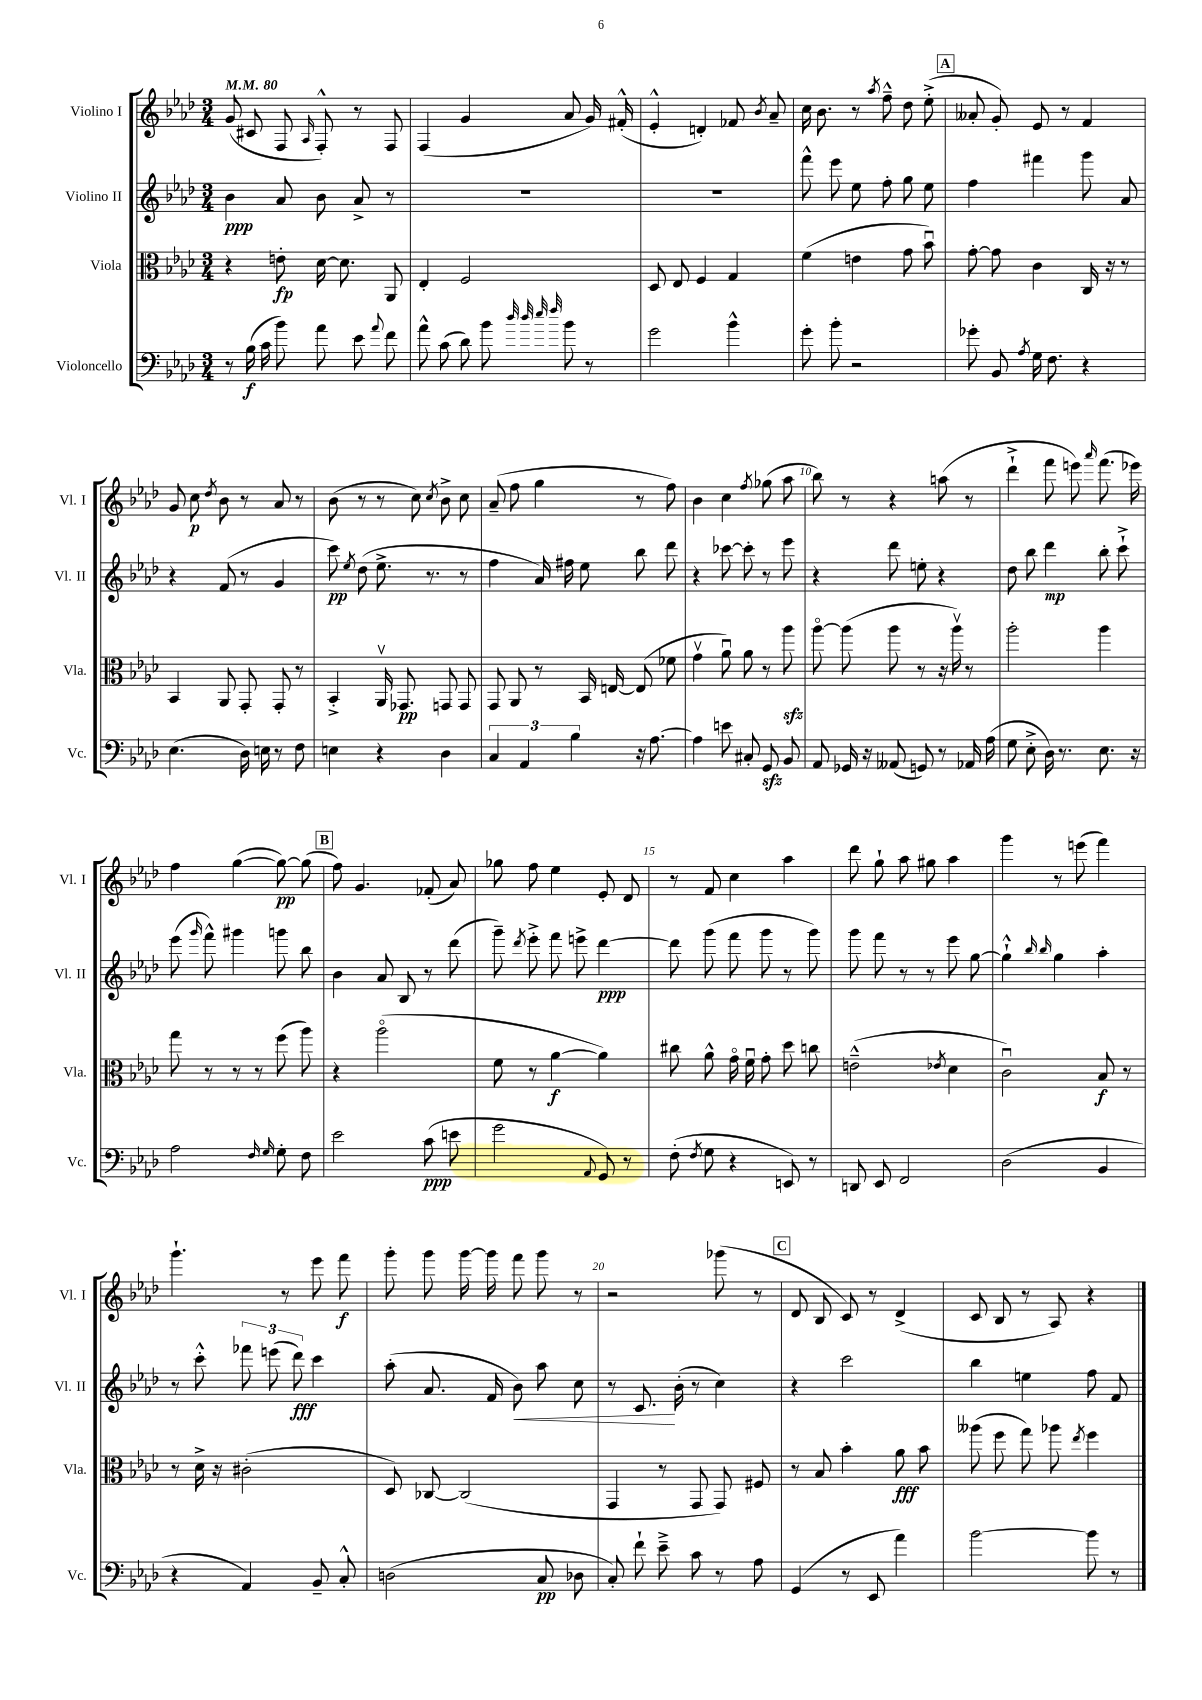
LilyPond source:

<<
\new StaffGroup <<
\new Staff = "s0" \with { instrumentName = "Violino I" shortInstrumentName = "Vl. I" } {
    \clef treble \key aes \major \numericTimeSignature \time 3/4 \tempo 4 = 80
    \autoBeamOff g'8( cis'8 f8 \grace { aes16 } f8-.-^) r8 f8 |
    f4( g'4 aes'8 g'16) fis'16-.-^( |
    ees'4-.-^ d'4-.) fes'8 \acciaccatura { bes'8 } aes'8-- |
    c''16 bes'8. r8 \acciaccatura { aes''8 } f''8---^ des''8 ees''8-.->( |
    \mark \markup { \box "A" } aeses'8-. g'8-.) ees'8 r8 f'4 |
    g'8 c''8\p \acciaccatura { des''8 } bes'8 r8 aes'8 r8 |
    bes'8( r8 r8 c''8) \acciaccatura { c''8 } bes'8-> c''8 |
    aes'8--( f''8 g''4 r8 f''8) |
    bes'4 c''4 \acciaccatura { f''8 } ges''8( aes''8 |
    bes''8) r8 r4 a''8( r8 |
    des'''4-!-> f'''8 e'''8) \grace { aes'''16 } f'''8.( ees'''16) |
    f''4 g''4~( g''8~\pp) g''8( |
    \mark \markup { \box "B" } f''8) g'4. fes'8-.( aes'8) |
    ges''8 f''8 ees''4 ees'8-. des'8 |
    r8 f'8 c''4 aes''4 |
    des'''8 g''8-! aes''8 gis''8 aes''4 |
    g'''4 r8 e'''8( f'''4) |
    g'''4.-! r8 ees'''8 f'''8\f |
    g'''8-. g'''8 g'''16~ g'''16 f'''8 g'''8 r8 |
    r2 ges'''8( r8 |
    \mark \markup { \box "C" } des'8 bes8 c'8) r8 des'4->( |
    c'8 bes8 r8 aes8) r4 \bar "|." |
}
\new Staff = "s1" \with { instrumentName = "Violino II" shortInstrumentName = "Vl. II" } {
    \clef treble \key aes \major \numericTimeSignature \time 3/4
    \autoBeamOff bes'4\ppp aes'8 bes'8 aes'8-> r8 |
    R2. |
    R2. |
    f'''8-^ ees'''8 ees''8 f''8-. g''8 ees''8 |
    \mark \markup { \box "A" } f''4 fis'''4 g'''8 aes'8 |
    r4 f'8( r8 g'4 |
    c'''8\pp) \acciaccatura { ees''8 } des''8( ees''8.-> r8. r8 |
    f''4 aes'16) fis''16 ees''8 bes''8 des'''8 |
    r4 ces'''8~ ces'''8-. r8 ees'''8 |
    r4 des'''8 e''8-. r4 |
    des''8 bes''8 des'''4\mp bes''8-. c'''8-!-> |
    ees'''8( \grace { g'''16 } f'''8-^) gis'''4 g'''8 bes''8 |
    \mark \markup { \box "B" } bes'4 aes'8 bes8 r8 des'''8( |
    g'''8--) \acciaccatura { des'''8 } ees'''8-.-> f'''8 e'''8-> des'''4~\ppp |
    des'''8 g'''8( f'''8 g'''8 r8 g'''8) |
    g'''8 f'''8 r8 r8 ees'''8 g''8~ |
    g''4-!-^ \grace { bes''16 bes''16 } g''4 aes''4-. |
    r8 c'''8-.-^ \tuplet 3/2 { fes'''8 e'''8( des'''8\fff) } c'''4 |
    aes''8-.( aes'8. f'16 bes'8\<) aes''8 c''8 |
    r8 c'8.\! bes'16-.( r8 c''4) |
    \mark \markup { \box "C" } r4 c'''2 |
    bes''4 e''4 f''8 f'8 \bar "|." |
}
\new Staff = "s2" \with { instrumentName = "Viola" shortInstrumentName = "Vla." } {
    \clef alto \key aes \major \numericTimeSignature \time 3/4
    \autoBeamOff r4 e'8-.\fp des'16~ des'8. aes,8 |
    ees4-. f2 |
    des8 ees8 f4 g4 |
    f'4( e'4 g'8 bes'8\downbow) |
    \mark \markup { \box "A" } g'8~-. g'8 c'4 c16 r16 r8 |
    bes,4 aes,8 g,8-. g,8-. r8 |
    bes,4-.-> aes,16\upbow ges,8.\pp g,8 g,8 |
    g,8 aes,8 r8 bes,16 e16~ e8( fes'8 |
    g'4\upbow aes'8\downbow) aes'8 r8 aes''8\sfz |
    aes''8~\flageolet aes''8( aes''8 r8 r16 aes''16\upbow) r8 |
    aes''2-. aes''4 |
    g''8 r8 r8 r8 f''8( aes''8) |
    \mark \markup { \box "B" } r4 aes''2\flageolet( |
    f'8 r8 aes'4~\f aes'4) |
    cis''8 aes'8-^ g'16\flageolet f'16\downbow g'8-. des''8 c''8 |
    e'2---^( \acciaccatura { ees'8 } des'4 |
    c'2\downbow) bes8\f r8 |
    r8 des'16-> r16 cis'2-.( |
    des8) ces8~ ces2( |
    g,4 r8 g,8 g,8) fis8 |
    \mark \markup { \box "C" } r8 bes8 bes'4-. aes'8\fff bes'8 |
    aeses''8( f''8 g''8) aes''8 \acciaccatura { ees''8 } f''4 \bar "|." |
}
\new Staff = "s3" \with { instrumentName = "Violoncello" shortInstrumentName = "Vc." } {
    \clef bass \key aes \major \numericTimeSignature \time 3/4
    \autoBeamOff r8 bes16\f( c'16 bes'8) aes'8 ees'8 \appoggiatura { aes'8 } f'8 |
    aes'8-^ c'8( des'8) bes'8 \grace { des''32 des''32 ees''32 f''32 } bes'8 r8 |
    g'2 bes'4-^ |
    g'8-. bes'8-. r2 |
    \mark \markup { \box "A" } ges'8-. bes,8 \acciaccatura { aes8 } g16 f8. r4 |
    ees4.( des16) e16 r8 f8 |
    e4 r4 des4 |
    \tuplet 3/2 { c4 aes,4 bes4 } r16 aes8.~ |
    aes4 e'8 cis8-. g,8\sfz bes,8 |
    aes,8 ges,16 r16 aeses,8( g,8) r8 aes,16 aes16( |
    g8 ees8-.-> des16) r8. ees8. r16 |
    aes2 \grace { f16 g16 } g8-. f8 |
    \mark \markup { \box "B" } ees'2 c'8\ppp( e'8 |
    g'2 \appoggiatura { aes,8 } g,8) r8 |
    f8-.( \acciaccatura { f8 } g8 r4 e,8) r8 |
    d,8 ees,8 f,2 |
    des2( bes,4 |
    r4 aes,4) bes,8-- c8-.-^ |
    d2( c8\pp des8 |
    c8-.) f'8-! ees'8---> c'8 r8 aes8 |
    \mark \markup { \box "C" } g,4( r8 ees,8 aes'4) |
    bes'2~ bes'8 r8 \bar "|." |
}
>>
>>
\layout { \context { \Score \override BarNumber.break-visibility = ##(#f #t #t) barNumberVisibility = #(every-nth-bar-number-visible 5) } }
